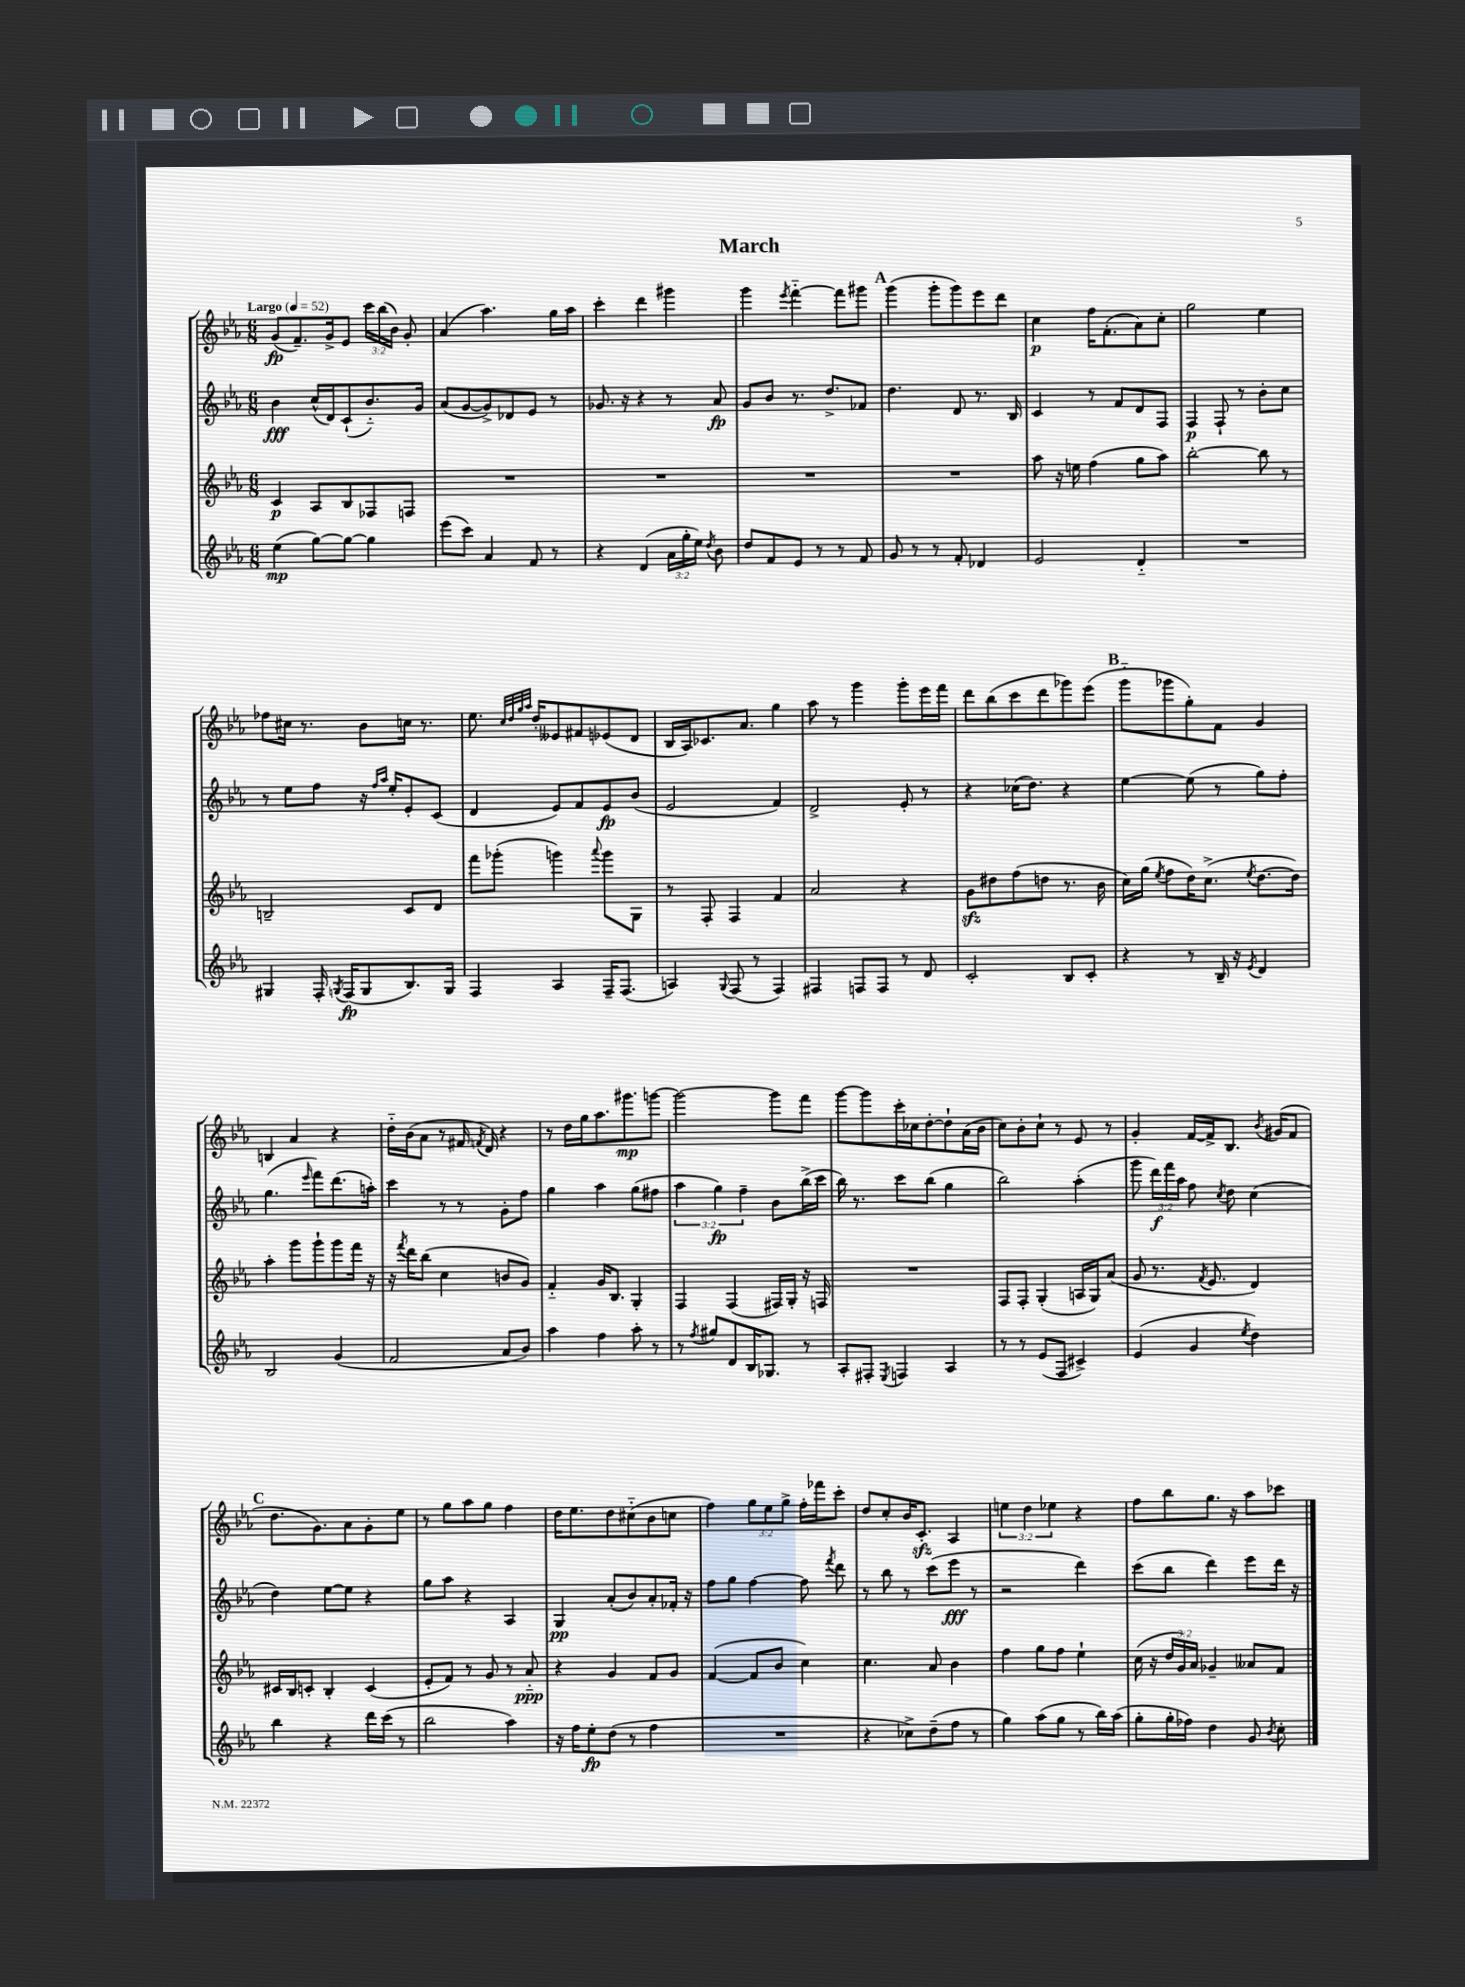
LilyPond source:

\header { title = "March" }
<<
\new StaffGroup <<
\new Staff = "s0" {
    \clef treble \key ees \major \numericTimeSignature \time 6/8 \override Staff.TupletNumber.text = #tuplet-number::calc-fraction-text \tempo "Largo" 4 = 52
    \autoBeamOff g'8[\fp( f'8.--) g'16-> ees'8] \tuplet 3/2 { c'''16[ bes''16( bes'16]) } g'8-. |
    aes'4( aes''4.) g''16[ aes''16] |
    c'''4-. d'''4 gis'''4 |
    g'''4 \acciaccatura { ees'''8 } f'''4~-_ f'''8[ gis'''8] |
    \mark \markup { \bold "A" } g'''4( g'''8[-. g'''8) ees'''8 d'''8] |
    c''4\p f''16[ f'8.-.( aes'8) c''8]-. |
    g''2 ees''4 |
    fes''8[ cis''16] r8. bes'8[ c''16] r8. |
    ees''8. \grace { c''32[ d''32 g''32 aes''32] } d''16[-. eeses'8 fis'8 ees'8( d'8] |
    bes16[ aes16) ces'8. aes'8.] g''4 |
    aes''8 r8 g'''4 g'''8[-. ees'''16 f'''16] |
    d'''8[ bes''8( c'''8 d'''8 ges'''8) ees'''8]( |
    \mark \markup { \bold "B" } g'''8[-_ ges'''8 g''8-.) f'8] g'4 |
    b4 aes'4 r4 |
    d''16[-_ bes'16( aes'8] r8 fis'16 \acciaccatura { f'8 } d'16) r4 |
    r8 d''16[ g''16 aes''8. gis'''8.\mp g'''8]~ |
    g'''2~ g'''8[ f'''8] |
    g'''8[~ g'''8 c'''16-. ces''16 d''8~-. d''8-! aes'16( bes'16] |
    c''8[) bes'8-. c''8]-! r8 ees'8 r8 |
    g'4-. f'16[~ f'16-> bes8.] \acciaccatura { bes'8 } gis'16[( f'8] |
    \mark \markup { \bold "C" } d''8.[ g'8.) aes'8 g'8-. ees''8] |
    r8 g''8[ aes''8 g''8] f''4 |
    d''16[ ees''8. d''8 cis''8-_( bes'8 c''8] |
    f''4) \tuplet 3/2 { g''8[ ees''8 g''8]-> } f''16[-. fes'''16 c'''8]-. |
    d''8[ c''8-. bes'16 c'8.]-.\sfz aes4 |
    \tuplet 3/2 { e''4 d''4 ees''4 } r4 |
    f''8[ bes''8 g''8.] r16 aes''8[ ces'''8] \bar "|." |
}
\new Staff = "s1" {
    \clef treble \key ees \major \numericTimeSignature \time 6/8 \override Staff.TupletNumber.text = #tuplet-number::calc-fraction-text
    \autoBeamOff bes'4\fff c''16[-^( d'16) c'8-!( bes'8.-_) g'16] |
    aes'8[( g'8~ g'8->) des'8 ees'8] r8 |
    ges'8. r16 r4 r8 aes'8\fp |
    g'8[ bes'8] r8. d''8.[-> fes'8] |
    \mark \markup { \bold "A" } d''4. d'8 r8. bes16 |
    c'4 r8 f'8[ d'8 f8] |
    f4\p f8-! r8 bes'8[-. c''8] |
    r8 ees''8[ f''8] r16 \grace { f''16[ aes''16] } ees''16[-. ees'8-. c'8]( |
    d'4 ees'8[) f'8 ees'8\fp bes'8]( |
    ees'2 f'4) |
    d'2-> ees'8-. r8 |
    r4 ces''16[( d''8.]) r4 |
    \mark \markup { \bold "B" } ees''4~ ees''8( r8 g''8[) f''8]-. |
    g''4.( \grace { ees'''16 } f'''8[) d'''8.( a''16]-.) |
    c'''4 r8 r8 g'8[-. f''8] |
    g''4 aes''4 g''8[( fis''8] |
    \tuplet 3/2 { aes''4 g''4\fp) f''4-- } bes'8[ bes''16->( c'''16] |
    bes''16) r8. c'''8[ bes''8]( g''4 |
    bes''2) aes''4-.( |
    g'''8 \tuplet 3/2 { d'''16[\f) f'''16 aes''16] } f''8 \acciaccatura { c''8 } d''8 c''4( |
    \mark \markup { \bold "C" } d''4) ees''8[~ ees''8] r4 |
    g''8[ aes''8] r4 aes4 |
    g4\pp aes'8[-.( bes'8) aes'8-. fes'16]-. r16 |
    f''8[ g''8] f''4~ f''8 \acciaccatura { f'''8 } d'''8 |
    r8 bes''8 r8 c'''8[( ees'''8]\fff r8 |
    r2 d'''4) |
    c'''8[( bes''8] d'''4) ees'''8[ d'''16] r16 \bar "|." |
}
\new Staff = "s2" {
    \clef treble \key ees \major \numericTimeSignature \time 6/8 \override Staff.TupletNumber.text = #tuplet-number::calc-fraction-text
    \autoBeamOff c'4\p aes8[ bes8 fes8 f8] |
    R2. |
    R2. |
    R2. |
    \mark \markup { \bold "A" } R2. |
    aes''8 r16 e''16 f''4( g''8[ aes''8]) |
    bes''2~-. bes''8 r8 |
    b2-- c'8[ d'8] |
    f'''8[ ges'''8]-.( g'''4) \appoggiatura { aes'''8 } g'''8[ g8] |
    r8 f8-. f4 f'4 |
    aes'2 r4 |
    g'8[\sfz dis''8 f''8( d''8] r8. bes'16 |
    \mark \markup { \bold "B" } c''16[) g''16]( \acciaccatura { ees''8 } f''8[ d''16) c''8.]->( \acciaccatura { ees''8 } d''8.[~ d''16]) |
    aes''4-. g'''8[ g'''8-! g'''8 f'''16] r16 |
    r16 \acciaccatura { f'''8 } d'''16[ bes''8]( c''4 b'8[ g'8]) |
    f'4-_ g'16[ bes8.] g4-. |
    f4 f4( fis16[) g16]-. r16 f16 |
    R2. |
    f8[ f8]-. g4-.( a16[ g16) aes'8]( |
    g'8 r8. \acciaccatura { f'8 } ees'8. d'4) |
    \mark \markup { \bold "C" } cis'16[ bes16 c'8]-. bes4-. c'4( |
    ees'8[-. f'8]) r8 g'8 r8 aes'8-_\ppp |
    r4 g'4 f'8[ g'8] |
    f'4~( f'8[ bes'8] c''4) |
    c''4. aes'8 bes'4 |
    f''4 g''8[ f''8] ees''4-! |
    c''16( r16 \tuplet 3/2 { d''16[ g'16) aes'16] } ges'4-- aeses'8[ f'8] \bar "|." |
}
\new Staff = "s3" {
    \clef treble \key ees \major \numericTimeSignature \time 6/8 \override Staff.TupletNumber.text = #tuplet-number::calc-fraction-text
    \autoBeamOff ees''4\mp( g''8[~) g''8]~ g''4 |
    ees'''8[( c'''8]) aes'4 f'8 r8 |
    r4 d'4( \tuplet 3/2 { aes'16[ g''16-. ees''16]) } \acciaccatura { d''8 } bes'8 |
    d''8[ f'8 ees'8] r8 r8 f'8 |
    \mark \markup { \bold "A" } g'8 r8 r8 f'8-. des'4 |
    ees'2 d'4-_ |
    R2. |
    gis4 f16-. \acciaccatura { g8 } f16[\fp( g8 bes8.) g16] |
    f4 aes4 f16[-- f8.]( |
    a4) \appoggiatura { g8 } f8( r8 f4) |
    fis4 f8[ f8] r8 d'8 |
    c'2-. bes8[ c'8]-. |
    \mark \markup { \bold "B" } r4 r8 bes16-- r16 \acciaccatura { ees'8 } d'4 |
    bes2 g'4( |
    f'2 aes'8[ bes'8]) |
    aes''4 f''4 aes''8-. r8 |
    r8 \acciaccatura { f''8 } gis''8[ d'8 bes16 ges8.] r8 |
    aes8[-. fis8]-. \acciaccatura { ees8 } f4 aes4 |
    r8 r8 ees'8[( f8] cis'4->) |
    ees'4( g'4 \acciaccatura { ees''8 } d''4) |
    \mark \markup { \bold "C" } bes''4 r4 d'''16[ c'''16]( r8 |
    bes''2 aes''4) |
    r16 f''16[ ees''8-.\fp d''8]( r8 f''4 |
    R2. |
    r4 ces''8[->) d''8--( f''8] r8 |
    g''4) aes''8[( g''8] r8 bes''16[) aes''16]( |
    g''8[-. g''16-. fes''16]) d''4 g'8 \acciaccatura { bes'8 } c''8-. \bar "|." |
}
>>
>>
\layout { \context { \Score \remove "Bar_number_engraver" } }
